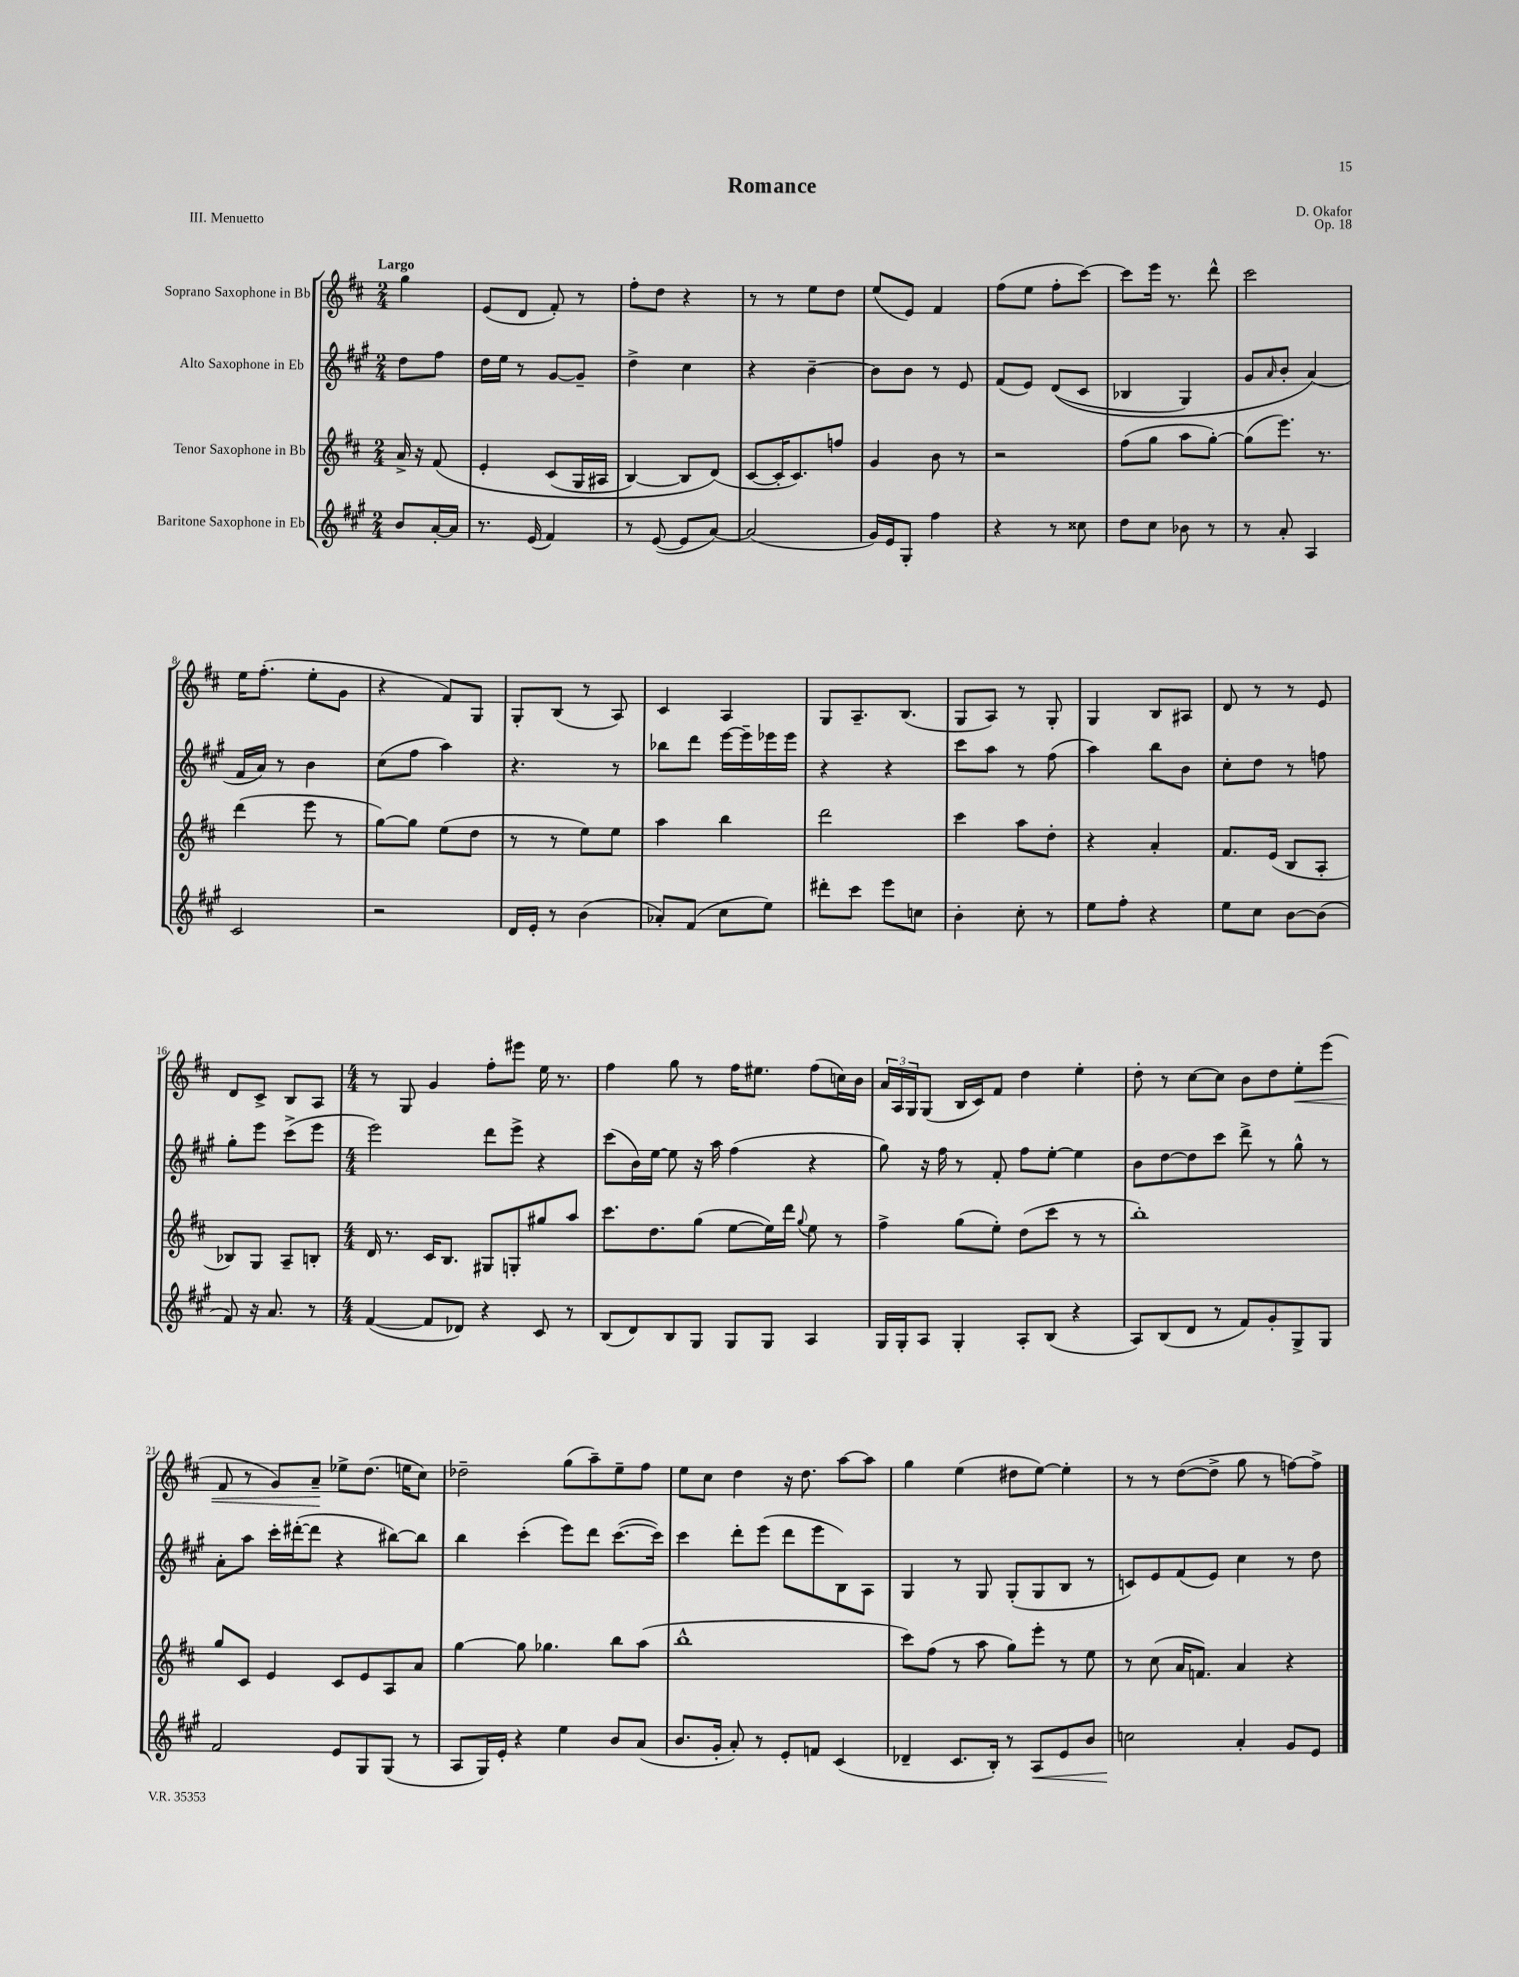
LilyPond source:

\header { title = "Romance" composer = "D. Okafor" opus = "Op. 18" piece = "III. Menuetto" }
<<
\new StaffGroup <<
\new Staff = "s0" \with { instrumentName = "Soprano Saxophone in Bb" } {
    \clef treble \key d \major \numericTimeSignature \time 2/4 \partial 4 \tempo "Largo"
    g''4 |
    e'8( d'8 fis'8-.) r8 |
    fis''8-. d''8 r4 |
    r8 r8 e''8 d''8 |
    e''8( e'8) fis'4 |
    fis''8( e''8 fis''8-. cis'''8~) |
    cis'''8 e'''16 r8. d'''8-^ |
    cis'''2 |
    e''16 fis''8.-.( e''8-. g'8 |
    r4 fis'8) g8 |
    g8-. b8( r8 a8) |
    cis'4 a4 |
    g8 a8.-- b8.( |
    g8 a8) r8 g8-. |
    g4 b8 ais8 |
    d'8 r8 r8 e'8 |
    d'8 cis'8-> b8 a8 |
    \numericTimeSignature \time 4/4 r8 g8 g'4 fis''8-. eis'''8 e''16 r8. |
    fis''4 g''8 r8 fis''16 eis''8. fis''8( c''16) b'16 |
    \tuplet 3/2 { a'16 a16 g16 } g8( b16 cis'16) fis'8 d''4 e''4-. |
    d''8-. r8 cis''8~ cis''8 b'8 d''8 e''8-.\< e'''8( |
    fis'8 r8 g'8) a'8--\! ees''8-> d''8.( e''16 cis''8) |
    des''2-- g''8( a''8--) e''8-- fis''8 |
    e''8 cis''8 d''4 r16 d''8. a''8~ a''8 |
    g''4 e''4( dis''8 e''8~) e''4-. |
    r8 r8 d''8~( d''8-> g''8 r8 f''8~) f''8-> \bar "|." |
}
\new Staff = "s1" \with { instrumentName = "Alto Saxophone in Eb" } {
    \clef treble \key a \major \numericTimeSignature \time 2/4 \partial 4
    d''8 fis''8 |
    d''16 e''16 r8 gis'8~ gis'8-- |
    d''4-> cis''4 |
    r4 b'4~-- |
    b'8 b'8 r8 e'8 |
    fis'8( e'8) d'8(\( cis'8 |
    bes4 gis4) |
    gis'8 \grace { a'16 } b'8-. a'4(\) |
    fis'16 a'16) r8 b'4 |
    cis''8( fis''8 a''4) |
    r4. r8 |
    bes''8 d'''8 e'''16~ e'''16-- ees'''16 ees'''16 |
    r4 r4 |
    cis'''8 a''8 r8 fis''8( |
    a''4) b''8 b'8 |
    cis''8-. d''8 r8 f''8 |
    gis''8-. e'''8 cis'''8->( e'''8 |
    \numericTimeSignature \time 4/4 e'''2) d'''8 e'''8-> r4 |
    cis'''8( b'16) e''16~ e''8 r16 a''16 fis''4( r4 |
    gis''8) r16 fis''16 r8 fis'8-. fis''8 e''8~-. e''4 |
    b'8 d''8~ d''8 cis'''8 d'''8-> r8 gis''8-^ r8 |
    a'8-. a''8 cis'''16-. dis'''16~-.( dis'''8 r4 bis''8~) bis''8 |
    b''4 cis'''4-.( e'''8) d'''8 cis'''8.~( cis'''16) |
    cis'''4 d'''8-. e'''8( d'''8 e'''8 b8) a8 |
    gis4 r8 gis8 gis8-.( gis8 b8 r8 |
    c'8) e'8 fis'8( e'8) cis''4 r8 d''8 \bar "|." |
}
\new Staff = "s2" \with { instrumentName = "Tenor Saxophone in Bb" } {
    \clef treble \key d \major \numericTimeSignature \time 2/4 \partial 4
    a'16-> r16 fis'8\( |
    e'4-. cis'8( g16 ais16 |
    b4~) b8 d'8(\) |
    cis'8~ cis'16-. cis'8.) f''8 |
    g'4 b'8 r8 |
    r2 |
    fis''8( g''8 a''8 g''8~-.) |
    g''8( e'''8.) r8. |
    d'''4( e'''8 r8 |
    g''8~) g''8 e''8( d''8 |
    r8 r8 e''8) e''8 |
    a''4 b''4 |
    d'''2 |
    cis'''4 a''8 d''8-. |
    r4 a'4-. |
    fis'8. e'16( b8 a8-. |
    bes8) g8 a8-- b8-. |
    \numericTimeSignature \time 4/4 d'16 r8. cis'16 b8. gis8 g8-. gis''8 a''8 |
    cis'''8. d''8. g''8( e''8~ e''16) d'''16 \appoggiatura { g''8 } e''8 r8 |
    fis''4-> g''8( e''8-.) d''8( cis'''8 r8 r8 |
    b''1-.) |
    g''8 cis'8 e'4 cis'8 e'8 a8 a'8 |
    g''4~ g''8 ges''4. b''8 a''8( |
    b''1-^ |
    cis'''8) fis''8( r8 a''8 g''8) e'''8-. r8 e''8 |
    r8 cis''8( a'16 f'8.) a'4 r4 \bar "|." |
}
\new Staff = "s3" \with { instrumentName = "Baritone Saxophone in Eb" } {
    \clef treble \key a \major \numericTimeSignature \time 2/4 \partial 4
    b'8 a'16~-. a'16 |
    r8. e'16( fis'4) |
    r8 e'8~( e'8 a'8~) |
    a'2( |
    gis'16) e'16 gis8-. fis''4 |
    r4 r8 cisis''8 |
    d''8 cis''8 bes'8 r8 |
    r8 a'8-. a4 |
    cis'2 |
    r2 |
    d'16 e'16-. r8 b'4( |
    aes'8-.) fis'8( cis''8 e''8) |
    dis'''8-. cis'''8 e'''8 c''8 |
    b'4-. cis''8-. r8 |
    e''8 fis''8-. r4 |
    e''8 cis''8 b'8~ b'8( |
    fis'8) r16 a'8. r8 |
    \numericTimeSignature \time 4/4 fis'4~( fis'8 des'8) r4 cis'8 r8 |
    b8( d'8) b8 gis8 gis8 gis8 a4 |
    gis16 gis16-. a8 gis4-. a8-. b8( r4 |
    a8) b8( d'8 r8 fis'8) gis'8-. gis8-> gis8 |
    fis'2 e'8 gis8 gis8( r8 |
    a8 gis16) e'16-. r4 e''4 b'8 a'8( |
    b'8. gis'16-. a'8-.) r8 e'8-. f'8 cis'4( |
    des'4-- cis'8. b16-.) r8 a8\< e'8 b'8 |
    c''2\! a'4-. gis'8 e'8 \bar "|." |
}
>>
>>
